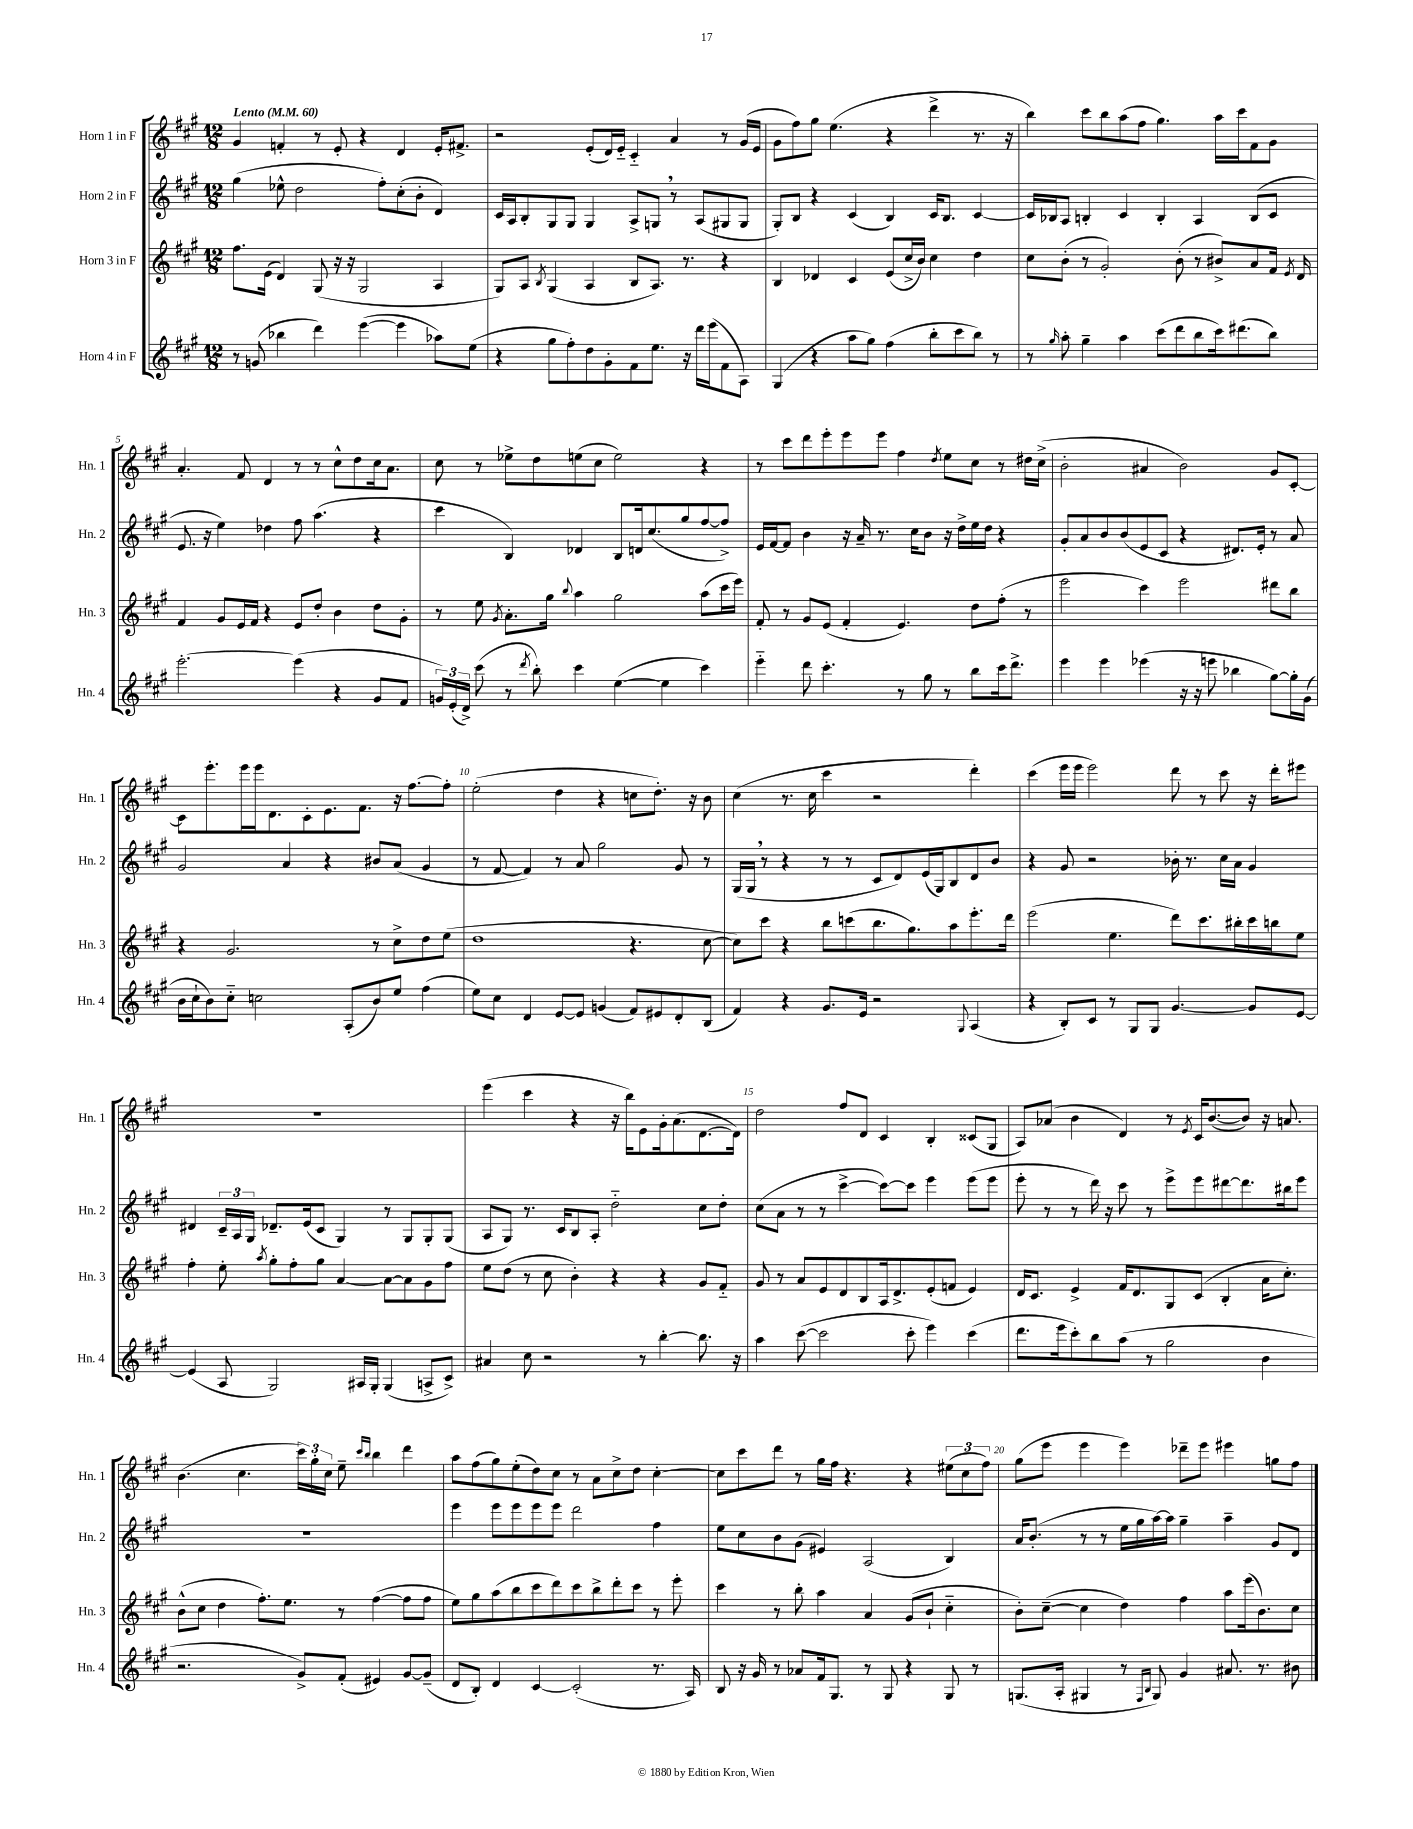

**kern	**kern	**kern	**kern
*part4	*part3	*part2	*part1
*staff4	*staff3	*staff2	*staff1
*I"Horn 4 in F	*I"Horn 3 in F	*I"Horn 2 in F	*I"Horn 1 in F
*I'Hn. 4	*I'Hn. 3	*I'Hn. 2	*I'Hn. 1
*clefG2	*clefG2	*clefG2	*clefG2
*k[f#c#g#]	*k[f#c#g#]	*k[f#c#g#]	*k[f#c#g#]
*M12/8	*M12/8	*M12/8	*M12/8
*MM60	*MM60	*MM60	*MM60
=1	=1	=1	=1
!	!	!	!LO:TX:a:B:t=Lento
8r	8.ff#\L	(4gg#\	4g#/
(8gn/	.	.	.
.	(16e\Jk	.	.
4bb-X\	4d/)	8ee-X^^\	4fn'/
.	.	2dd\	.
4ddd\)	(8G#/	.	8r
.	16r	.	8e'/
.	16r	.	.
([4eee\	2G#/	.	4r
.	.	8ff#'\L)	.
4eee\]	.	(8cc#'\	4d/
.	.	8b'\J	.
8aa-X\L)	4A/	4d/)	16e'/KL
.	.	.	8.f#X^/J
(8ee\J	.	.	.
=2	=2	=2	=2
4r	8G#/L)	16c#/LL	2r
.	.	16A/J	.
.	8A/J	8B'/	.
.	8qB/	.	.
8gg#\L	(4G#/	8G#/	.
8ff#'\)	.	8G#/J	.
8dd\	4A/	4G#/	(8e'/L
8g#'\	.	.	16d/L)
.	.	.	16e/JJ
8f#\	8B/L	8A^/L	4c#/
8.ee\J	8.A/J)	8Gn,/J	.
.	.	8r	4a/
16r	8.r	.	.
16ddd\LL	.	(8A/L	.
(16eee\J	.	.	.
8f#\	4r	8G#X/	8r
8A\J)	.	8G#/J	(16g#/LL
.	.	.	16e/JJ
=3	=3	=3	=3
(4G#/	4B/	8G#'/L)	8g#\L
.	.	8B/J	8ff#\)
4r	4d-X/	4r	8gg#\J
.	.	.	(4.ee\
8aa\L	4c#/	(4c#/	.
8gg#\J)	.	.	.
(4ff#\	(8e/L	4B/)	4r
.	16cc#^/L	.	.
.	16b/JJ)	.	.
8bb'\L	4cc#\	16c#/KL	4ddd^\
.	.	8.B/J	.
8ccc#\	.	.	.
8bb\J)	4dd\	[4c#/	8.r
8r	.	.	.
.	.	.	16r
=4	=4	=4	=4
8r	8cc#\L	16c#/LL]	4bb\)
.	.	16B-X/J	.
16qqgg#/	.	.	.
8aa'\	(8b'\J	8A/J	.
4gg#~\	8r	4Bn'/	8ccc#\L
.	2g#'/)	.	8bb\
4aa\	.	4c#/	(8aa\
.	.	.	8ff#\J
(8ccc#\L	.	4B'/	4.gg#\)
8ddd\	(8b'\	.	.
8bb\	8r	4A/	.
16ccc#\k)	8b#X^/L)	.	16aa\LL
(8.ddd#X\	.	.	16ccc#\J
.	8a/	(8B/L	8f#\
8bb\J)	16f#/Jk	8c#/J	8g#\J
.	8qe/	.	.
.	16d/	.	.
!!LO:LB:g=z
=5	=5	=5	=5
[2.eee'\	4f#/	8.e/	4.a'/
.	.	16r	.
.	8g#/L	4ee\)	.
.	16e/L	.	8f#/
.	16f#/JJ	.	.
.	4r	4dd-X\	4d/
(4eee\]	8e/L	8ff#\	8r
.	8dd'/J	(4.aa\	8r
4r	4b\	.	8cc#^^\L
.	.	.	8dd\
8g#/L	8dd\L	4r	16cc#\k
.	.	.	8.a\J
8f#/J	8g#'\J	.	.
=6	=6	=6	=6
24gn/LL)	8r	4ccc#\	8cc#\
(24e'/	.	.	.
24d^/JJ)	.	.	.
(8ccc#\	8ee\	.	8r
.	8qg#/	.	.
8r	8.a'\L	4B/)	8ee-X^\L
8qddd/	.	.	.
8bb'\)	.	.	8dd\
.	16gg#\Jk	.	.
.	8qqbb/	.	.
4ccc#\	4aa\	4d-X/	(8een\
.	.	.	8cc#\J
([4ee\	2gg#\	8B/L	2ee\)
.	.	16dn/k	.
.	.	(8.cc#/	.
4ee\]	.	.	.
.	.	8gg#/	.
4ccc#\)	(8aa\L	[8ff#/	4r
.	16ccc#\L	8ff#^/J])	.
.	16eee\JJ)	.	.
=7	=7	=7	=7
4eee\	8f#'/	16e/LL	8r
.	.	[16f#/J	.
.	8r	8f#/J]	8ccc#\L
8ddd\	8g#/L	4b\	8ddd\
4.ccc#'\	(8e/J	.	8eee'\
.	4f#'/	16r	8eee\
.	.	16a~/	.
.	.	8.r	8eee\J
8r	4.e/)	.	4ff#\
.	.	16cc#\KL	.
8gg#\	.	8b\J	.
.	.	.	8qdd/
8r	.	16r	8ee\L
.	.	16dd^\LL	.
8bb\L	8dd\L	16ee\	8cc#\J
.	.	16dd\JJ	.
16ccc#\k	(8ff#'\J	4r	8r
8.ddd^\J	.	.	.
.	8r	.	16dd#X\LL
.	.	.	(16cc#^\JJ
=8	=8	=8	=8
4eee\	2eee\	8g#'/L	2b'\
.	.	8a/	.
4eee\	.	8b/	.
.	.	(8b/	.
(4eee-X\	4ccc#\)	8e/	4a#X/
.	.	8c#/J	.
16r	2eee\	4r	2b\)
16r	.	.	.
8eeen\	.	.	.
4bb-X\	.	8.d#X/L)	.
.	.	16e'/Jk	.
[8gg#\L)	8ddd#X\L	8r	8g#/L
16gg#'\L]	8bb\J	8a/	[8c#'/J
(16g#\JJ	.	.	.
!!LO:LB:g=z
=9	=9	=9	=9
16b\LL	4r	2g#/	8c#\L]
16cc#`\J	.	.	.
8b\)	.	.	8.eee'\
8cc#\J	2.g#/	.	.
.	.	.	16eee\L
2ccn\	.	.	16eee\J
.	.	.	8.d\
.	.	4a/	.
.	.	.	8c#'\
.	.	4r	8.e\
(8A'/L	.	.	.
.	.	.	8.f#\J
8b/)	8r	8b#X/L	.
8ee/J	8cc#^\L	(8a/J	16r
.	.	.	[8.ff#\L
(4ff#\	8dd\	4g#/	.
.	(8ee\J	.	8ff#'\J]
=10	=10	=10	=10
8ee\L)	1dd	8r	(2ee'\
8cc#\J	.	[8f#/	.
4d/	.	4f#/])	.
[8e/L	.	8r	4dd\
8e/J]	.	8a/	.
(4gn/	.	2gg#\	4r
8f#/L)	4.r	.	8ccn\L
8e#X/	.	.	8.dd'\J)
8d'/	.	8g#/	.
.	.	.	16r
(8B/J	[8cc#\	8r	8b\
=11	=11	=11	=11
4f#/)	8cc#\L])	(16G#/LL	(4cc#\
.	.	16G#,/JJ	.
.	8ccc#\J	8r	.
4r	4r	4r	8.r
.	.	.	16cc#\
8.g#/L	8bb\L	8r	4ccc#\
.	(8cccn\	8r	.
16e/Jk	.	.	.
2r	8.bb\	8c#/L	2r
.	.	8d/)	.
.	8.gg#\)	.	.
.	.	(16e/L	.
.	.	16G#/J)	.
.	8aa\	8B/	.
8qqG#/	.	.	.
(4A/	8.eee'\	8d/	4ddd'\)
.	.	8b/J	.
.	16ddd\Jk	.	.
=12	=12	=12	=12
4r	(2eee\	4r	(4ccc#\
8B'/L)	.	8g#/	16eee\LL
.	.	.	16eee\JJ
8c#/J	.	2r	2eee\)
8r	4.ee\	.	.
8G#/L	.	.	.
8G#/J	.	.	.
[4.g#/	8ddd\L)	16b-X'\	8ddd\
.	.	8.r	.
.	8.ccc#\	.	8r
.	.	16cc#\LL	8ccc#\
.	16bb#X'\L	16a\JJ	.
8g#/L]	16ccc#\	4g#/	16r
.	16bbn\J	.	16ddd'\KL
[8e/J	8ee\J	.	8eee#X\J
!!LO:LB:g=z
=13	=13	=13	=13
(4e/]	4ff#'\	4d#X/	1.r
8A/	8ee'\	24c#~/LL	.
.	.	24A/	.
.	.	24G#/JJ	.
.	8qaa/	.	.
2G#/)	8gg#'\L	8.d-X~/L	.
.	8ff#'\	.	.
.	.	(16e/k	.
.	8gg#\J	8c#/J	.
.	[4a/	4G#/)	.
16A#X/LL	.	.	.
16G#'/JJ	.	.	.
(4G#/	8a\L_	8r	.
.	8a\]	8G#/L	.
8An^/L	8g#\	8G#'/	.
8c#^/J)	8ff#\J	(8G#/J	.
=14	=14	=14	=14
4a#X/	8ee\L	8A/L	(4eee\
.	(8dd\J	8G#/J)	.
8cc#\	8r	8.r	4ccc#\
2r	8cc#\	.	.
.	.	16c#/KL	.
.	4b'\)	8B/	4r
.	.	8A'/J	.
.	4r	2dd\	16r
.	.	.	16bb\KL)
8r	.	.	8e\
[4bb'\	4r	.	16g#'\k
.	.	.	(8.a\
8.bb\]	8g#/L	8cc#\L	[8.d\
.	8f#/J	8dd'\J	.
16r	.	.	16d\Jk])
=15	=15	=15	=15
4aa\	8g#/	(8cc#\L	2dd\
.	8r	8a\J	.
([8ccc#\	8a/L	8r	.
2ccc#\]	8e/	8r	.
.	8d/	[4ccc#^\	8ff#/L
.	8B/	.	8d/J
.	16A/k	8ccc#\L_)	4c#/
.	8.d^/	.	.
8ccc#'\	.	8ccc#\J]	.
4eee\)	(8e'/	4eee\	4B'/
.	8fn/J	.	.
(4ccc#\	4e/)	(8eee\L	(8c##X/L
.	.	8eee\J	8G#/J
=16	=16	=16	=16
8.ddd\L	16d/KL	8eee'\	8A/L)
.	8.c#/J	.	.
.	.	8r	(8a-X/J
16eee\k	.	.	.
8ccc#'\)	4e^/	8r	4b\
8bb\	.	16ddd\)	.
.	.	16r	.
(8aa\J	16f#/KL	8ccc#\	4d/)
.	8.d/	.	.
8r	.	8r	.
2gg#\	8G#/	8eee^\L	8r
.	.	.	8qe/
.	(8c#/J	8eee\	16c#/KL
.	.	.	([8.b/
.	4B'/	[8ddd#X\	.
.	.	8.ddd#\]	8b/J])
4b\	16a\KL	.	16r
.	8.cc#'\J)	16bb#X\k	8.an/
.	.	8eee\J	.
!!LO:LB:g=z
=17	=17	=17	=17
2.r	(8b^^\L	1.r	(4.b\
.	8cc#\J	.	.
.	4dd\	.	.
.	.	.	4.cc#\
.	8.ff#'\L)	.	.
.	8.ee\J	.	.
8g#^/L)	.	.	24ccc#\LL)
.	.	.	24gg#'\
.	.	.	24cc#\JJ
(8f#'/J	8r	.	8ee~\
.	.	.	16qqccc#/LL
.	.	.	16qqbb/JJ
4e#X/)	([4ff#\	.	4bb\
[8g#/L	8ff#\L]	.	4ddd\
(8g#~/J]	8ff#\J	.	.
=18	=18	=18	=18
8d/L	8ee\L)	4eee\	8aa\L
8B'/J)	8gg#\	.	(8ff#\
4d/	(8aa\	8eee\L	8gg#\)
.	8bb\	8eee\	(8ee'\
[4c#/	8ccc#\	8eee\	8dd\)
.	8ddd\)	8eee\J	8cc#\J
(2c#'/]	8ccc#\	2ddd\	8r
.	8bb^\	.	8a\L
.	8ddd'\	.	8cc#^\
.	8ccc#\J	.	8dd\J
8.r	8r	4ff#\	[4cc#'\
.	8eee'\	.	.
16A/)	.	.	.
=19	=19	=19	=19
8B/	4ccc#\	8ee\L	8cc#\L]
16r	.	8cc#\	8ccc#\
16g#/	.	.	.
8r	8r	8b\	8ddd\J
8a-X/L	8bb'\	(8g#\J	8r
16f#/k	4aa\	4e#X/)	16gg#\LL
8.G#/J	.	.	16ff#\JJ
.	.	.	4.r
8r	4a/	(2A/	.
8G#/	.	.	.
4r	(8g#/L	.	4r
.	8b`/J	.	.
8G#/	4cc#\	4B/)	(12ee#X\L
.	.	.	12cc#\
8r	.	.	.
.	.	.	12ff#\J)
=20	=20	=20	=20
(8.Gn/L	8b'\L)	16a/KL	(8gg#\L
.	.	(8.b'/J	.
.	([8cc#~\J	.	8eee\J
16A'/Jk	.	.	.
4G#X/	4cc#\]	8r	4eee\
.	.	8r	.
8r	4dd\)	16ee\LL	4eee\)
.	.	16gg#\	.
16qqF#/LL	.	.	.
16qqB/JJ	.	.	.
8G#/)	.	[16aa\)	.
.	.	16aa\JJ]	.
4g#/	4ff#\	4gg#~\	8ddd-X~\L
.	.	.	8eee\J
8.a#X/	8aa\L	4aa~\	4eee#X\
.	(16eee\k	.	.
8.r	8.b\)	.	.
.	.	8g#/L	8ggn\L
8b#X\	8cc#\J	8d/J	8ff#\J
==	==	==	==
*-	*-	*-	*-
